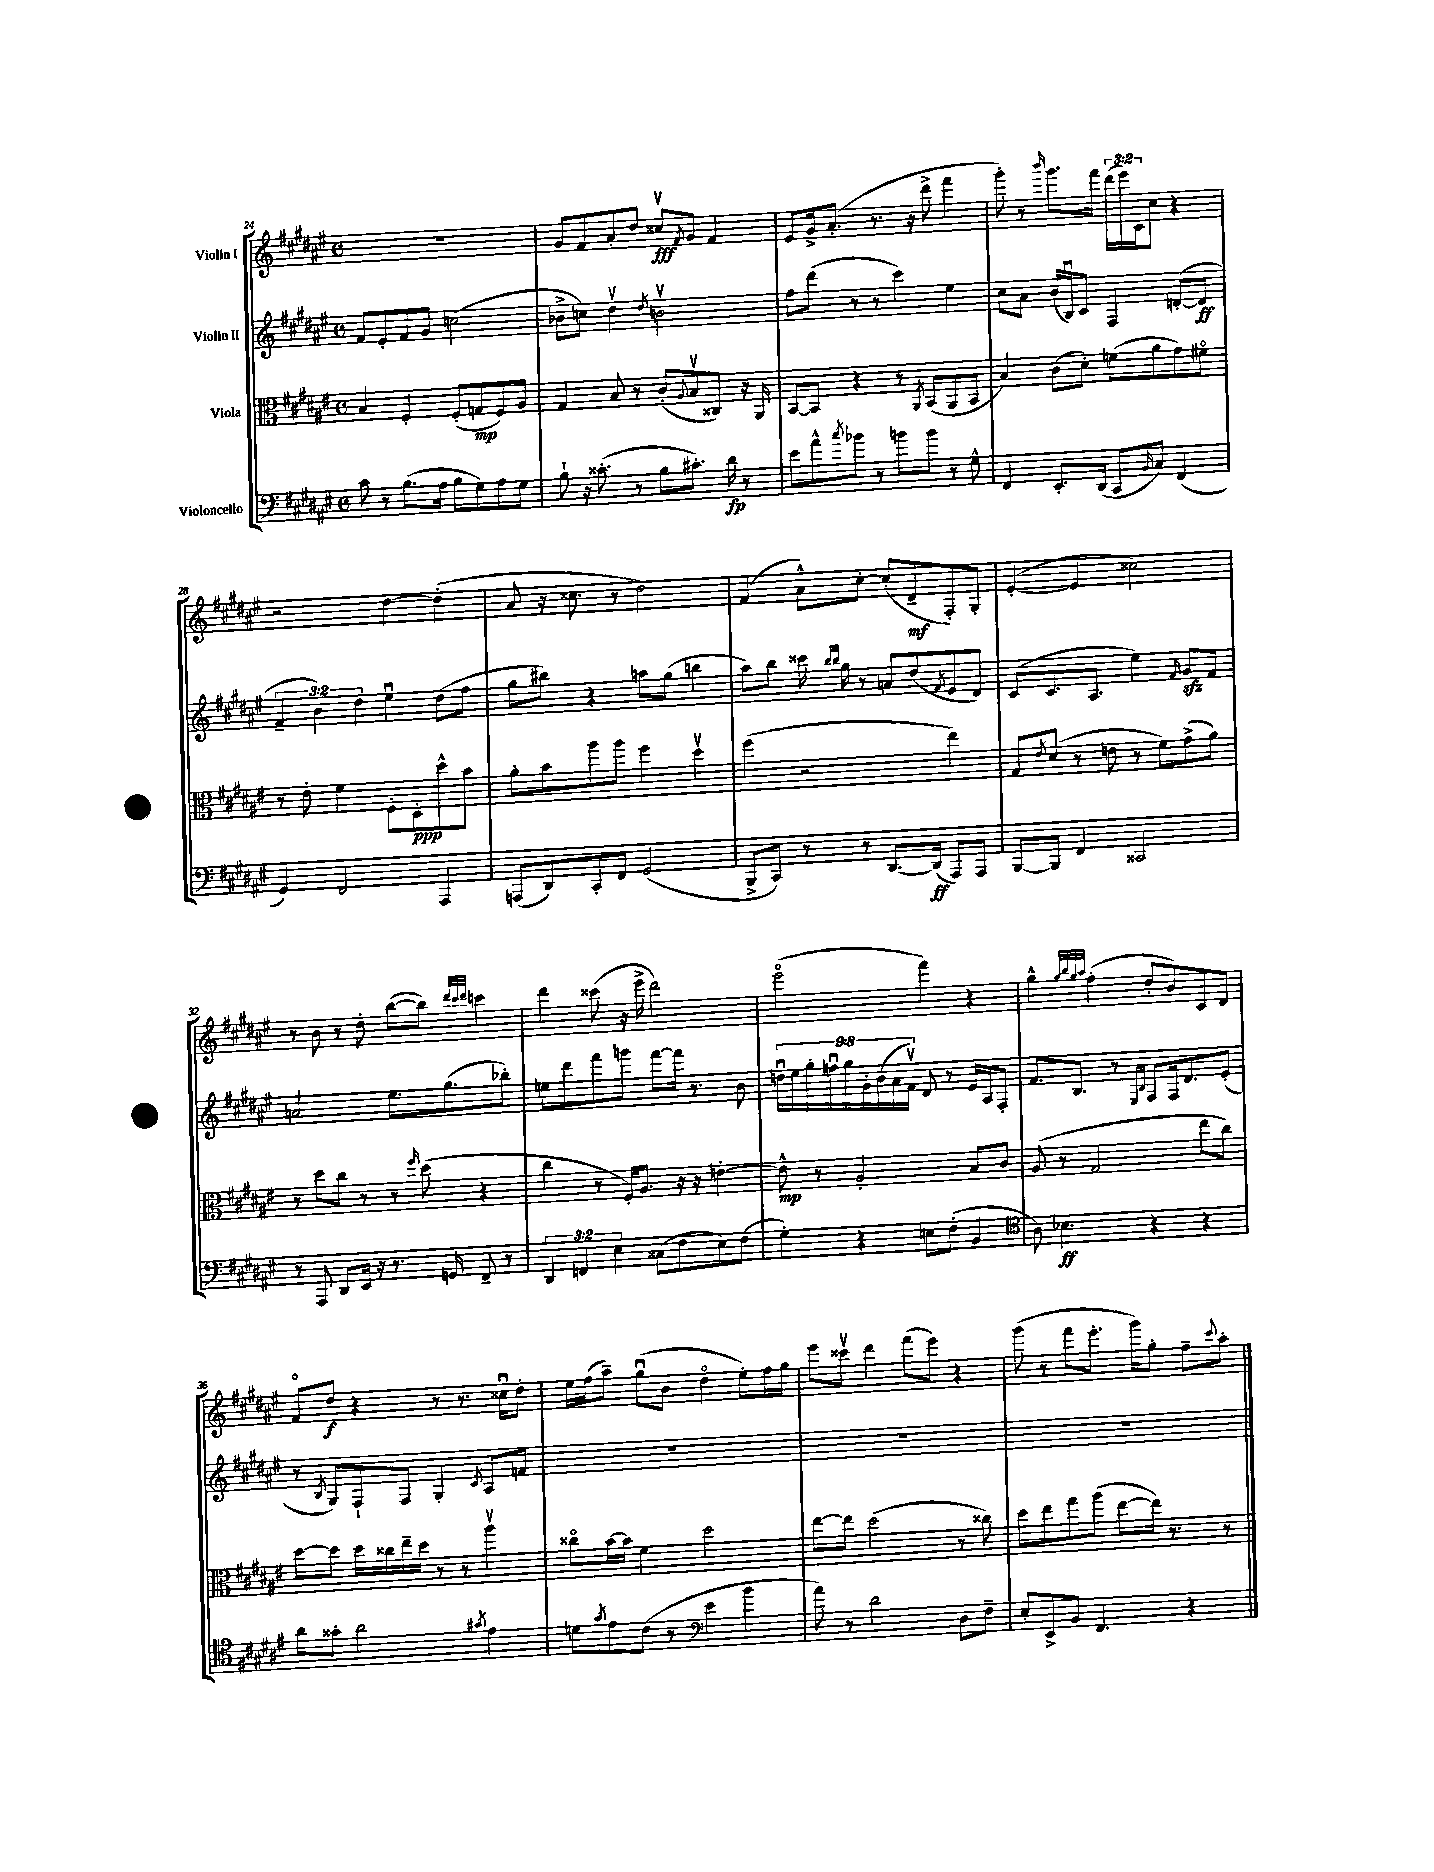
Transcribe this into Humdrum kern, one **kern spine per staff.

**kern	**kern	**kern	**kern
*staff4	*staff3	*staff2	*staff1
*clefF4	*clefC3	*clefG2	*clefG2
*k[f#c#g#d#a#e#]	*k[f#c#g#d#a#e#]	*k[f#c#g#d#a#e#]	*k[f#c#g#d#a#e#]
*M4/4	*M4/4	*M4/4	*M4/4
*met(c)	*met(c)	*met(c)	*met(c)
8c#	4B	8f#	1r
8r	.	8e#'	.
(8.B	4F#'	8f#	.
.	.	8g#	.
16A#	.	.	.
8B	(8F#'	(2cc	.
8G#)	8G	.	.
8A#	8F#)	.	.
8G#	8A#	.	.
=	=	=	=
8B`	4G#	8b-^	8g#
16r	.	8cc)	8f#
(8.c##'	.	.	.
.	8B	4dd#v	8a#'
8r	8r	.	8dd#
.	.	8qdd#	.
8B	(8c#'	2bv	8cc##v
.	8qqA#	.	8qf#
8.c#')	8Bv	.	8g#
.	8C##)	.	4f#
16d#	.	.	.
8r	16r	.	.
.	16AA#	.	.
=	=	=	=
8e#	[8BB	8ff#	8e#
8a#^^	8BB]	(8ddd#	16g#^
.	.	.	(8.a#'
8qcc#	.	.	.
8b-	4r	8r	.
8r	.	8r	8.r
8b	8r	4ccc#)	.
.	.	.	16r
.	8qAA#	.	.
8b	(8BB	.	8ddd#^
8r	8AA#	4ee#	4fff#
8G#^^	8BB	.	.
=	=	=	=
4FF#	4B)	8cc#	8ggg#')
.	.	8a#	8r
.	.	.	16qqbbb
8.EE#'	(8c#	(16b	8.ggg#
.	.	16Bu)	.
.	8d#')	8c#	.
(16DD#	.	.	16fff#
8CC#	(8f	4F#	(24ddd#
.	.	.	24eee#)
.	.	.	24c#
16qqBB	.	.	.
8C#)	8a#	.	8cc#
(4FF#	8g#)	([8d'	4r
.	8f#o	8d]	.
=	=	=	=
4GG#)	8r	6f#~	2r
.	8e#'	.	.
.	.	6b)	.
2FF#	4f#	.	.
.	.	6dd#	.
.	8F#'	4ee#u	[4dd#
.	8D#'	.	.
4AAA#	8dd#^^	(8dd#	(4dd#']
.	8b	8ff#	.
=	=	=	=
(8AAA	8a#'	8gg#	8a#
8DD#)	8b	8bb#)	16r
.	.	.	8.cc##
8CC#'	8aa#	4r	.
8FF#	8aa#	.	8r
(2GG#	4ff#	8aa	2dd#)
.	.	(8gg#	.
.	4dd#v	4bb	.
=	=	=	=
8BBB^	(4ff#	8aa#)	(4f#
8CC#)	.	8bb	.
8r	2r	16ccc##	8a#^^)
.	.	16qqbb	.
.	.	16qqbb	.
.	.	16gg#	.
8r	.	8r	[8cc#'
[8.DD#	.	8a	(8cc#']
.	.	(8dd#	8d#~
(16DD#]	.	.	.
.	.	8qf#	.
8AAA#)	4ee#)	8e#	8F#')
8AAA#	.	8d#)	8G#'
=	=	=	=
[8BBB	8G#	(8c#	([4e#'
.	8qe#	.	.
8BBB]	(8d#	8.c#	.
4FF#	8r	.	4e#]
.	.	8.A#	.
.	8e	.	.
2CC##	8r	4ee#)	2cc##)
.	8f#)	.	.
.	.	16qqf#	.
.	(8g#^	8g#	.
.	8a#)	8f#	.
=	=	=	=
8r	8r	2a	8r
8AAA#	8dd#	.	8b
8DD#	8cc#	.	8r
16EE#	8r	.	8dd#'
16r	.	.	.
8.r	8r	8.ee#	([8bb
.	16qqff#	.	.
.	(8dd#	.	8bb])
16GG	.	(8.gg#	.
.	.	.	32qqddd#
.	.	.	32qqccc#
.	.	.	32qqddd#
8FF#~	4r	.	4ccc
8r	.	8bb-')	.
=	=	=	=
6DD#	4cc#	8ee	4ddd#
.	.	8ddd#	.
6FF	.	.	.
.	8r	8fff#	(8ccc##
6E#	.	.	.
.	16F#')	8ggg	16r
.	8.A#	.	16eee#^
(8C##	.	[8fff#	2ddd#)
8F#	16r	16fff#]	.
.	16r	8.r	.
8E#)	[4e'	.	.
(8F#	.	8b	.
=	=	=	=
4G#')	8e^^]	18ddu	(2eee#o
.	.	18ee#	.
.	.	18gg#'	.
.	8r	.	.
.	.	18ffu	.
.	.	18gg#	.
4r	2A#'	.	.
.	.	18g#'	.
.	.	(18b	.
.	.	18a#	.
.	.	18f#v)	.
8E	.	8d#	4fff#)
(8F#'	.	8r	.
4BB	8B	16e#	4r
.	.	16A#	.
.	8c#	8F#'	.
=	=	=	=
*clefC4	*	*	*
8A#)	(8A#	8.f#	4gg#^^
4.B-	8r	.	.
.	.	8.B	.
.	.	.	32qqgg#
.	.	.	32qqbb
.	.	.	32qqgg#
.	.	.	32qqaa#
.	2G#	.	(4ff#'
.	.	8r	.
.	.	16qqE#	.
.	.	16qqB	.
4r	.	8F#	8dd#'
.	.	16F#	8b)
.	.	8.d#	.
4r	8ee#	.	8c#
.	8cc#)	(8e#'	8d#
=	=	=	=
8a#	[8dd#	8r	8f#o
.	.	8qB	.
8g##'	8dd#]	8G#)	8dd#
2a#	16dd#	8F#`	4r
.	16cc##	.	.
.	16ee#~	8F#	.
.	16dd#	.	.
.	8r	4G#'	8r
.	8r	.	8.r
8qg#	.	8qc#	.
4e#	4aa#v	8A#	.
.	.	.	16cc##u
.	.	8f	8dd#'
=	=	=	=
8d	8cc##o	1r	16ee#
.	.	.	(16ff#
8qg#	.	.	.
8e#	[16b	.	8aa#~)
.	16b]	.	.
(8c#	4f#	.	(8gg#u
8r	.	.	8b
*clefF4	*	*	*
4e#	2dd#	.	4dd#o
4b	.	.	8ee#')
.	.	.	16ff#
.	.	.	16gg#
=	=	=	=
8a#)	[8ee#	1r	8eee#
8r	8ee#]	.	8ccc##v
2d#	(2dd#	.	4ddd#
.	.	.	(8fff#
.	.	.	8eee#)
8D#	8r	.	4r
8F#~	8cc##)	.	.
=	=	=	=
8E#'	8dd#	1r	(8ggg#
8EE#^	8ee#	.	8r
8BB	8gg#	.	8fff#
4.FF#	(8aa#	.	8.eee#'
.	[8ee#	.	.
.	.	.	16ggg#)
.	16ee#])	.	8gg#'
.	8.r	.	.
4r	.	.	8ff#~
.	.	.	8qqccc#
.	8r	.	8aa#'
==	==	==	==
*-	*-	*-	*-
